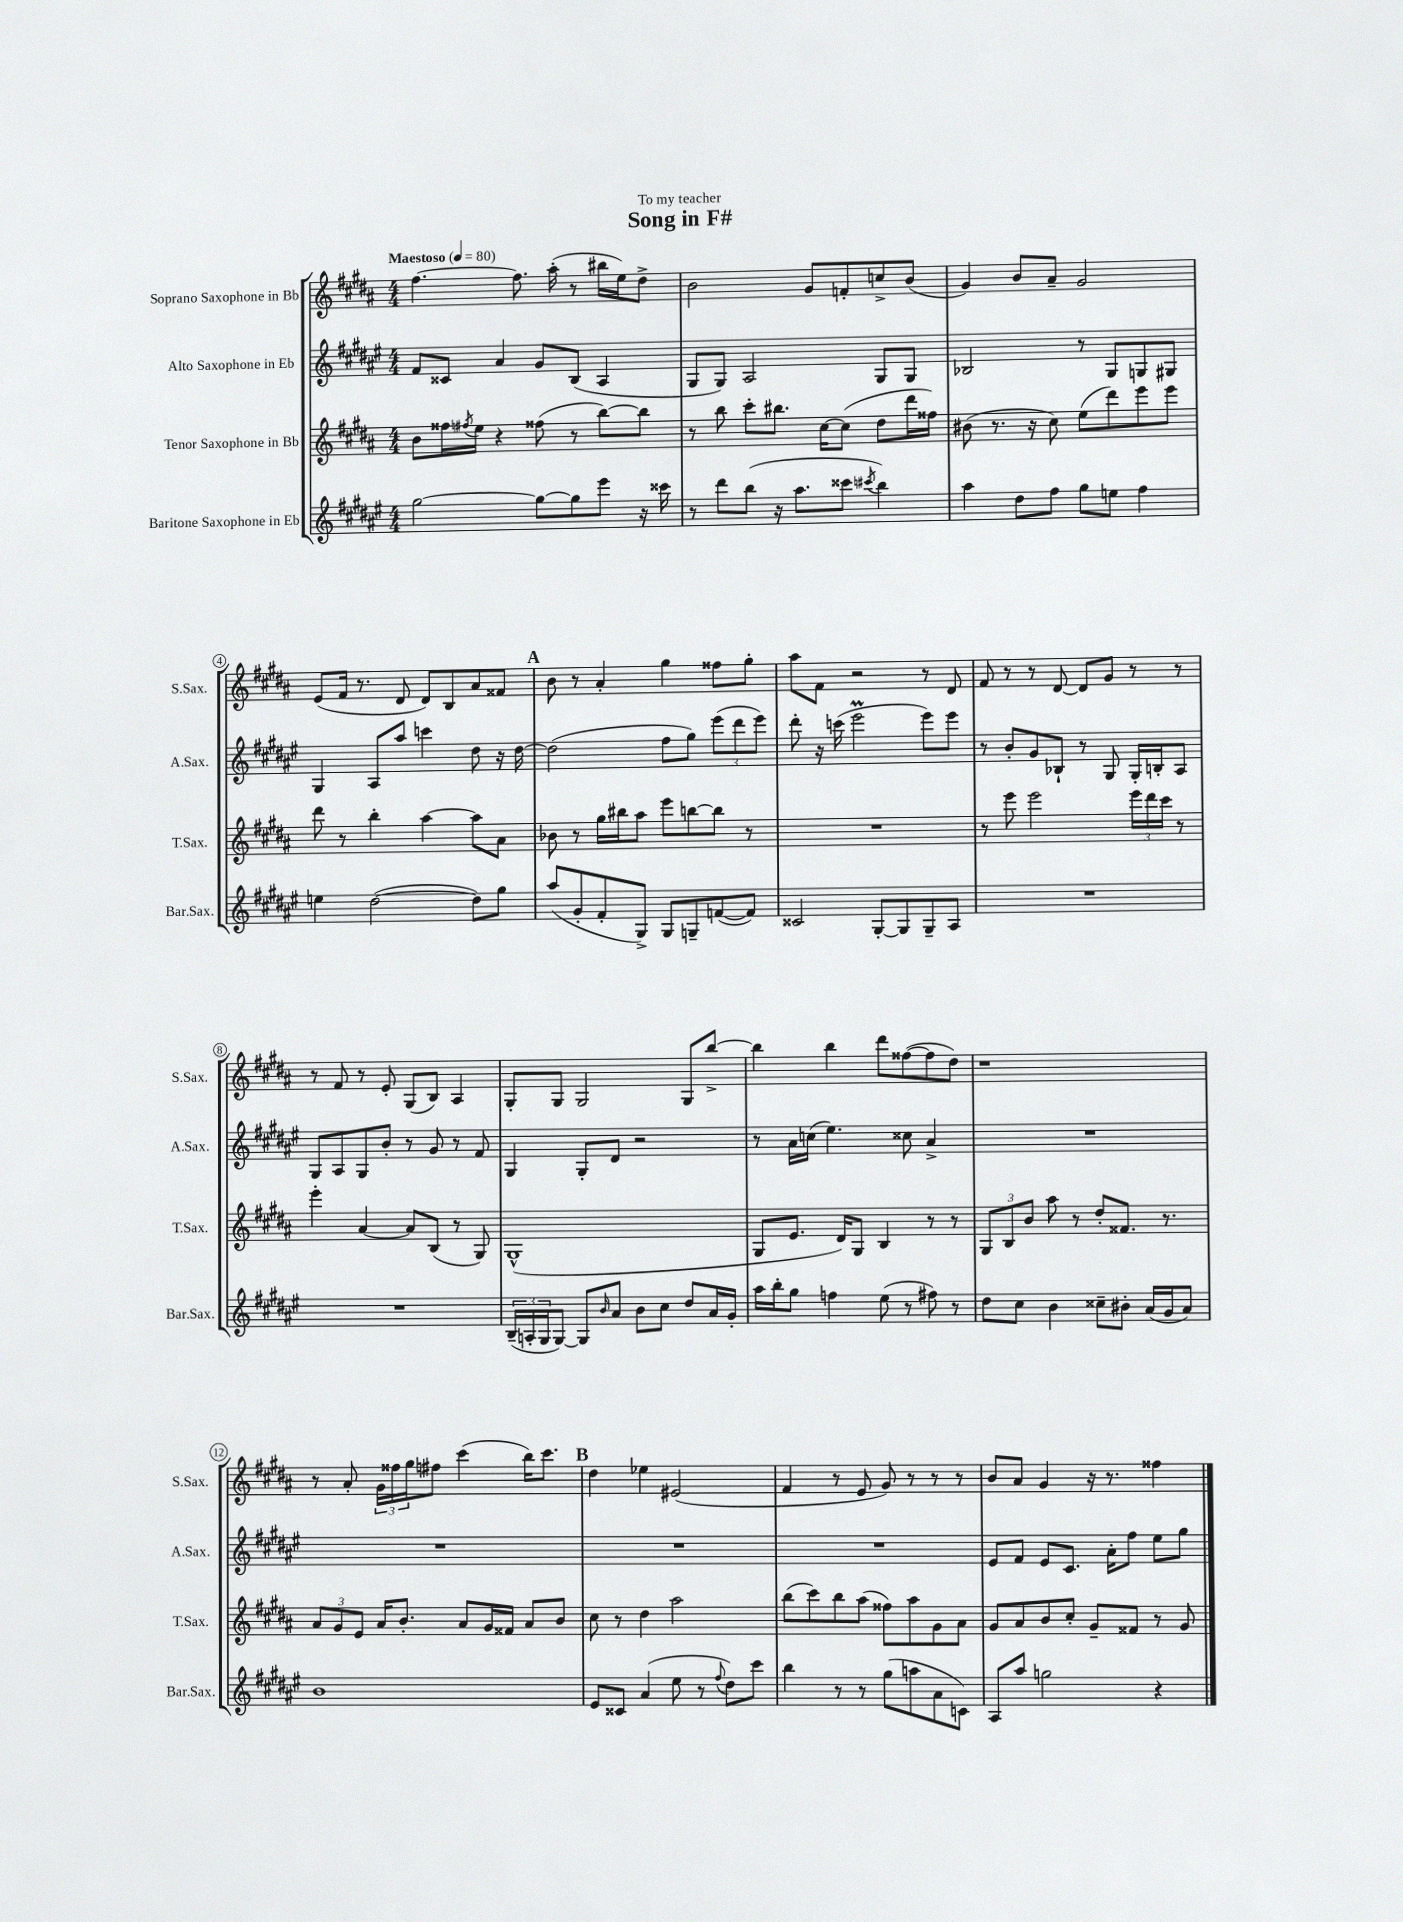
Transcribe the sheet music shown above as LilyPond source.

\header { title = "Song in F#" dedication = "To my teacher" }
<<
\new StaffGroup <<
\new Staff = "s0" \with { instrumentName = "Soprano Saxophone in Bb" shortInstrumentName = "S.Sax." } {
    \clef treble \key b \major \numericTimeSignature \time 4/4 \tempo "Maestoso" 4 = 80
    fis''4.~ fis''8. ais''16-.( r8 bis''16 e''16) dis''8-> |
    b'2 gis'8 f'8-. c''8-> b'8( |
    gis'4) b'8 ais'8-- gis'2 |
    e'8( fis'16 r8. dis'8 dis'8) b8 ais'8 fisis'8 |
    \mark \markup { \bold "A" } b'8 r8 ais'4-. gis''4 fisis''8 gis''8-. |
    ais''8 fis'8 r2 r8 dis'8 |
    fis'8 r8 r8 dis'8~ dis'8 gis'8 r8 r8 |
    r8 fis'8 r8 e'8-. gis8( b8) ais4 |
    gis8-. gis8 gis2 gis8 b''8~-> |
    b''4 b''4 dis'''8 fisis''8~( fisis''8 dis''8) |
    r1 |
    r8 ais'8-. \tuplet 3/2 { gis'16 fisis''16 gis''16 } fis''8 cis'''4( b''16) cis'''8. |
    \mark \markup { \bold "B" } dis''4 ees''4 eis'2( |
    fis'4 r8 e'8 gis'8) r8 r8 r8 |
    b'8 ais'8 gis'4 r16 r8. fisis''4 \bar "|." |
}
\new Staff = "s1" \with { instrumentName = "Alto Saxophone in Eb" shortInstrumentName = "A.Sax." } {
    \clef treble \key fis \major \numericTimeSignature \time 4/4
    fis'8 cisis'8 ais'4 gis'8 b8( ais4 |
    gis8 gis8) ais2 gis8 gis8 |
    bes2 r8 gis8 g8 gis8 |
    gis4 ais8 ais''8 c'''4 dis''8 r16 dis''16~ |
    \mark \markup { \bold "A" } dis''2( fis''8 gis''8) \tuplet 3/2 { eis'''8( dis'''8 eis'''8) } |
    dis'''8-. r16 c'''16( eis'''2\prall eis'''8) eis'''8 |
    r8 b'8-. gis'8 bes8-! r8 gis8 gis16-. b16-. ais8 |
    gis8 ais8 gis8 b'8-. r8 gis'8 r8 fis'8 |
    gis4 gis8-. dis'8 r2 |
    r8 ais'16 c''16( eis''4.) cisis''8 ais'4-> |
    R1 |
    R1 |
    \mark \markup { \bold "B" } R1 |
    R1 |
    eis'8 fis'8 eis'8 cis'8. ais'16-. fis''8 eis''8 gis''8 \bar "|." |
}
\new Staff = "s2" \with { instrumentName = "Tenor Saxophone in Bb" shortInstrumentName = "T.Sax." } {
    \clef treble \key b \major \numericTimeSignature \time 4/4
    b'8 fisis''16 \acciaccatura { fis''8 } e''16 r4 fisis''8( r8 b''8~) b''8 |
    r8 b''8 cis'''8-. bis''8. cis''16~ cis''8( dis''8 dis'''16 fisis''16) |
    bis'8( r8. r16 cis''8) e''8( dis'''8) e'''8 e'''8 |
    dis'''8 r8 b''4-. ais''4~ ais''8 ais'8 |
    \mark \markup { \bold "A" } bes'8 r8 gis''16 bis''16 ais''8 e'''8 b''8~ b''8 r8 |
    R1 |
    r8 e'''8 e'''2 \tuplet 3/2 { e'''16 dis'''16 cis'''16 } r8 |
    e'''4-. ais'4~ ais'8 b8( r8 gis8) |
    gis1-^( |
    gis8 e'8. dis'16) gis8 b4 r8 r8 |
    \tuplet 3/2 { gis8 b8 b'8 } ais''8 r8 dis''8-. fisis'8. r8. |
    \tuplet 3/2 { ais'8 gis'8 e'8 } ais'16 b'8.-. ais'8 gis'16 fisis'16 ais'8 b'8 |
    \mark \markup { \bold "B" } cis''8 r8 dis''4 ais''2 |
    b''8( cis'''8) b''8 ais''8( fisis''8) ais''8 gis'8 ais'8 |
    gis'8 ais'8 b'8 cis''8-. gis'8-- fisis'8 r8 gis'8 \bar "|." |
}
\new Staff = "s3" \with { instrumentName = "Baritone Saxophone in Eb" shortInstrumentName = "Bar.Sax." } {
    \clef treble \key fis \major \numericTimeSignature \time 4/4
    gis''2~ gis''8~ gis''8 eis'''8 r16 cisis'''16 |
    r8 dis'''8 b''8( r16 ais''8. cisis'''8 \acciaccatura { cis'''8 } b''4) |
    ais''4 dis''8 fis''8 gis''8 e''8 fis''4 |
    e''4 dis''2~( dis''8) gis''8 |
    \mark \markup { \bold "A" } ais''8( gis'8-. fis'8-. gis8->) gis8 g8-- f'8~( f'8) |
    cisis'2 gis8~-. gis8 gis8-- ais8 |
    R1 |
    R1 |
    \tuplet 3/2 { b16--( a16-. gis16 } gis8~) gis8 \grace { b'16 } ais'8 b'8 cis''8 dis''8 ais'16 gis'16-. |
    ais''16 b''16-. gis''8 f''4 eis''8( r8 fis''8) r8 |
    dis''8 cis''8 b'4 cisis''8-- bis'8-. ais'16( gis'16 ais'8) |
    b'1 |
    \mark \markup { \bold "B" } eis'8 cisis'8 ais'4( eis''8 r8 \appoggiatura { fis''8 } dis''8) cis'''8 |
    b''4 r8 r8 gis''8( a''8 ais'8 c'8) |
    ais8 ais''8 g''2 r4 \bar "|." |
}
>>
>>
\layout { \context { \Score \override BarNumber.stencil = #(make-stencil-circler 0.1 0.3 ly:text-interface::print) } }
